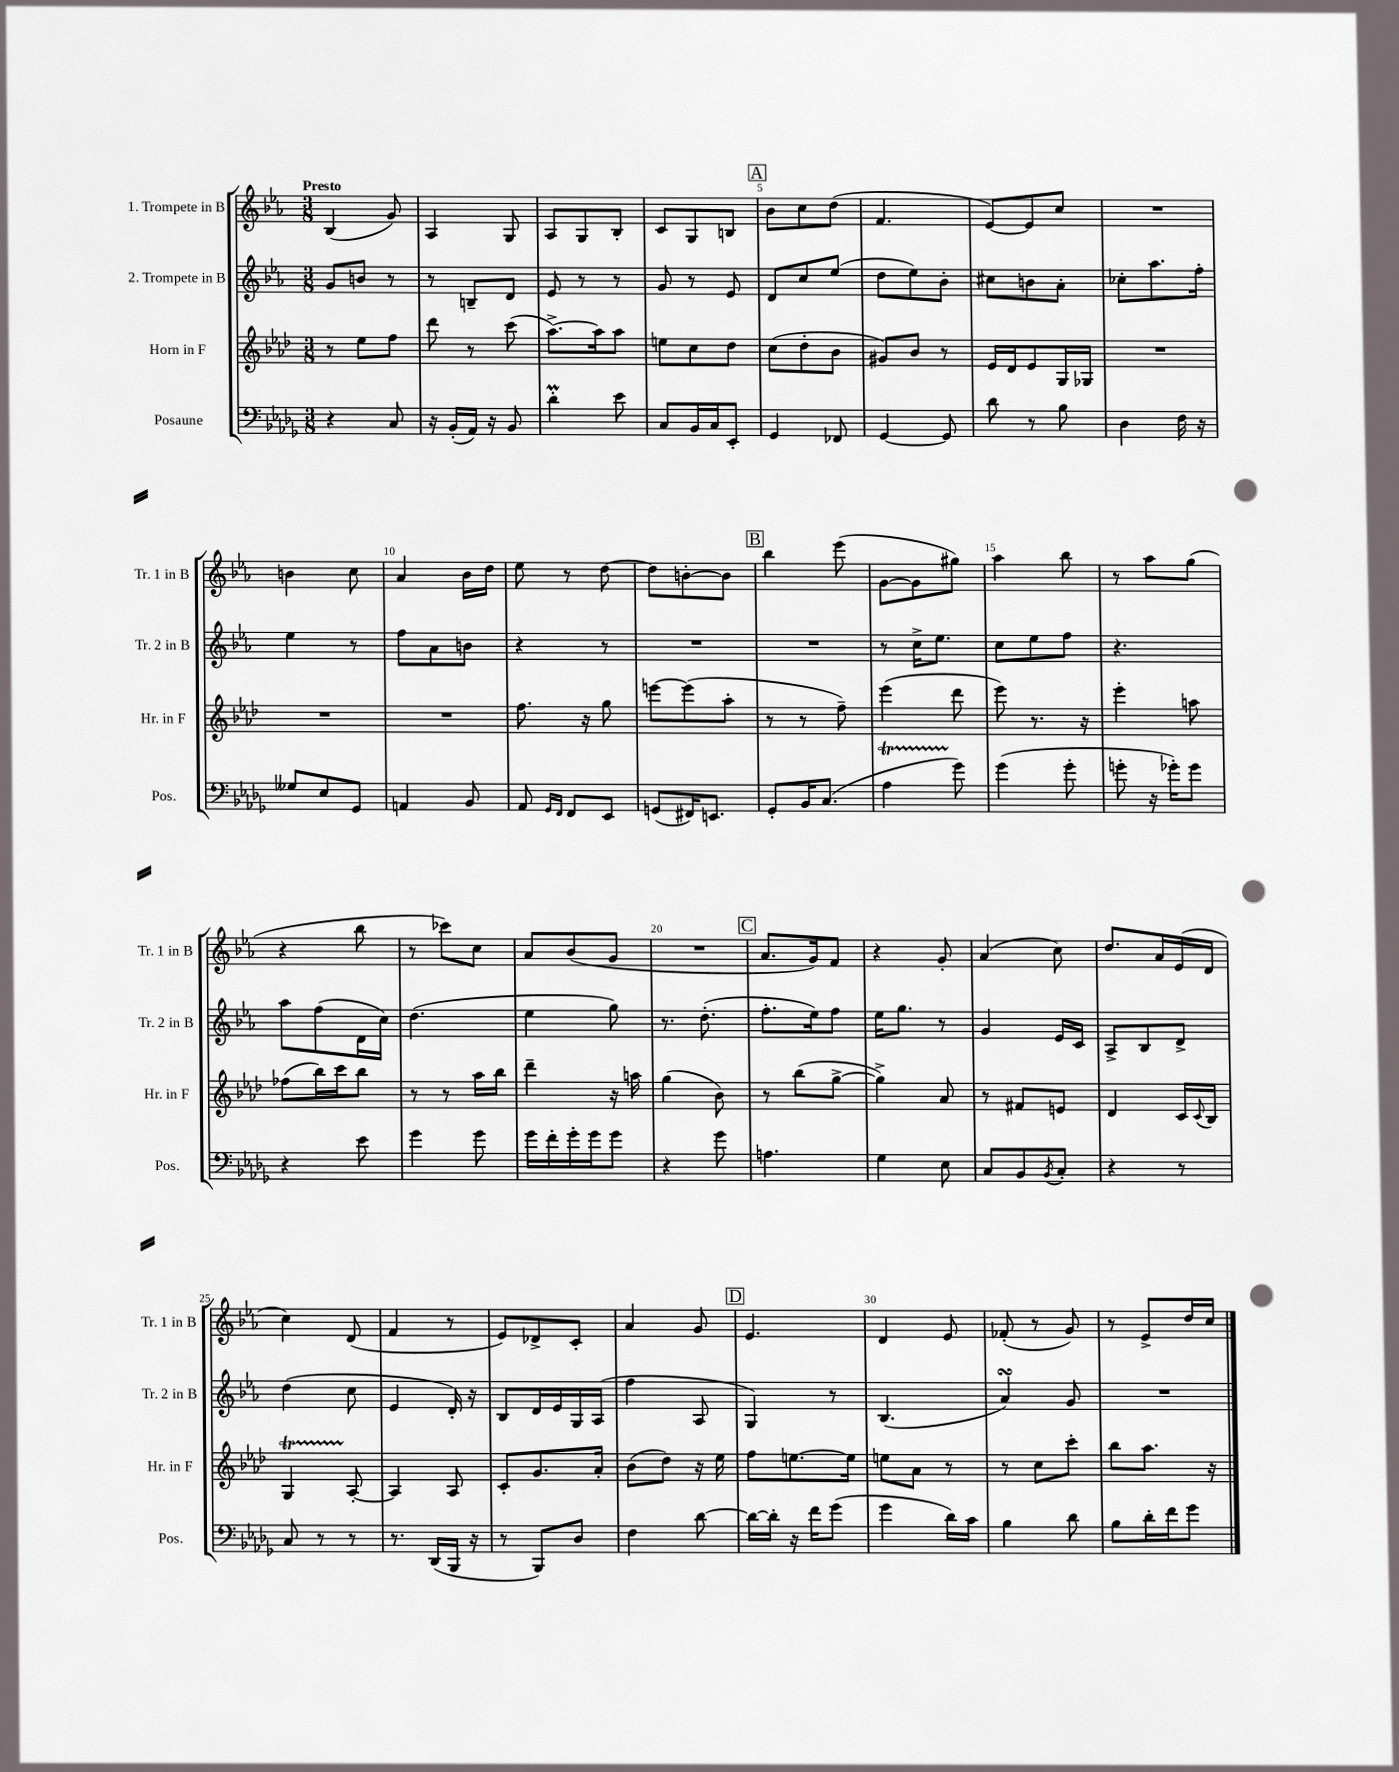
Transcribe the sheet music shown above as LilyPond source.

<<
\new StaffGroup <<
\new Staff = "s0" \with { instrumentName = "1. Trompete in B" shortInstrumentName = "Tr. 1 in B" } {
    \clef treble \key ees \major \numericTimeSignature \time 3/8 \tempo "Presto"
    bes4( g'8) |
    aes4 g8 |
    aes8 g8 bes8-. |
    c'8 g8 b8 |
    \mark \markup { \box "A" } bes'8 c''8 d''8( |
    f'4. |
    ees'8~) ees'8 c''8 |
    R4. |
    b'4 c''8 |
    aes'4 bes'16 d''16 |
    ees''8 r8 d''8~ |
    d''8 b'8~-. b'8 |
    \mark \markup { \box "B" } bes''4 ees'''8( |
    g'8~ g'8 gis''8) |
    aes''4 bes''8 |
    r8 aes''8 g''8( |
    r4 bes''8 |
    r8 ces'''8) c''8 |
    aes'8 bes'8( g'8 |
    R4. |
    \mark \markup { \box "C" } aes'8. g'16) f'8 |
    r4 g'8-. |
    aes'4( c''8) |
    d''8. aes'16 ees'16( d'16 |
    c''4) d'8( |
    f'4 r8 |
    ees'8) des'8-> c'8-. |
    aes'4 g'8 |
    \mark \markup { \box "D" } ees'4. |
    d'4 ees'8 |
    fes'8-.( r8 g'8) |
    r8 ees'8-> d''16 c''16 \bar "|." |
}
\new Staff = "s1" \with { instrumentName = "2. Trompete in B" shortInstrumentName = "Tr. 2 in B" } {
    \clef treble \key ees \major \numericTimeSignature \time 3/8
    g'8 b'8 r8 |
    r8 b8-- d'8 |
    ees'8 r8 r8 |
    g'8 r8 ees'8 |
    \mark \markup { \box "A" } d'8 c''8 ees''8( |
    d''8 ees''8) bes'8-. |
    cis''8 b'8 aes'8-. |
    ces''8-. aes''8. f''16-. |
    ees''4 r8 |
    f''8 aes'8 b'8 |
    r4 r8 |
    R4. |
    \mark \markup { \box "B" } R4. |
    r8 c''16-> ees''8. |
    c''8 ees''8 f''8 |
    r4. |
    aes''8 f''8( d'16 c''16) |
    d''4.( |
    ees''4 g''8) |
    r8. d''8.-.( |
    \mark \markup { \box "C" } f''8.-. ees''16) f''8 |
    ees''16 g''8. r8 |
    g'4 ees'16 c'16 |
    aes8-> bes8 d'8-> |
    d''4( c''8 |
    ees'4 d'16-.) r16 |
    bes8 d'16 ees'16 g16 aes16( |
    f''4 aes8 |
    \mark \markup { \box "D" } g4) r8 |
    bes4.( |
    aes'4\turn) g'8 |
    R4. \bar "|." |
}
\new Staff = "s2" \with { instrumentName = "Horn in F" shortInstrumentName = "Hr. in F" } {
    \clef treble \key aes \major \numericTimeSignature \time 3/8
    r8 ees''8 f''8 |
    des'''8 r8 c'''8( |
    aes''8.~->) aes''16 aes''8 |
    e''8 c''8 des''8 |
    \mark \markup { \box "A" } c''8( des''8-. bes'8 |
    gis'8) bes'8 r8 |
    ees'16 des'16 ees'8 g16 ges16 |
    R4. |
    R4. |
    R4. |
    f''8. r16 g''8 |
    e'''8~ e'''8( aes''8-. |
    \mark \markup { \box "B" } r8 r8 f''8--) |
    ees'''4( des'''8 |
    ees'''8) r8. r16 |
    ees'''4-. a''8 |
    fes''8( bes''16) c'''16 bes''8 |
    r8 r8 aes''16 bes''16 |
    des'''4-- r16 a''16 |
    g''4( bes'8) |
    \mark \markup { \box "C" } r8 bes''8( g''8~-> |
    g''4->) aes'8 |
    r8 fis'8 e'8 |
    des'4 c'16 \appoggiatura { c'8 } bes16 |
    g4\startTrillSpan aes8~-.\stopTrillSpan |
    aes4 aes8 |
    c'8-. g'8. aes'16-. |
    bes'8( des''8) r16 ees''16 |
    \mark \markup { \box "D" } f''8 e''8.~ e''16 |
    e''8 aes'8 r8 |
    r8 c''8 c'''8-. |
    bes''8 aes''8. r16 \bar "|." |
}
\new Staff = "s3" \with { instrumentName = "Posaune" shortInstrumentName = "Pos." } {
    \clef bass \key des \major \numericTimeSignature \time 3/8
    r4 c8 |
    r16 bes,16-.( aes,16) r16 bes,8 |
    des'4-.\prall ees'8 |
    c8 bes,16 c16 ees,8-. |
    \mark \markup { \box "A" } ges,4 fes,8 |
    ges,4~ ges,8 |
    des'8 r8 bes8 |
    des4 f16 r16 |
    geses8 ees8 ges,8 |
    a,4 bes,8 |
    aes,8 \grace { ges,16 f,16 } f,8 ees,8 |
    g,8( fis,16) e,8. |
    \mark \markup { \box "B" } ges,8-. bes,16 c8.( |
    aes4\startTrillSpan ges'8\stopTrillSpan) |
    ges'4( ges'8-. |
    g'8-. r16 ges'16-.) ges'8 |
    r4 ees'8 |
    ges'4 ges'8 |
    ges'16 f'16-. ges'16-. ges'16 ges'8 |
    r4 ges'8 |
    \mark \markup { \box "C" } a4. |
    ges4 ees8 |
    c8 bes,8 \acciaccatura { bes,8 } c8-. |
    r4 r8 |
    c8 r8 r8 |
    r8. des,16( bes,,16 r16 |
    r8 bes,,8) des8 |
    f4 des'8~ |
    \mark \markup { \box "D" } des'16~ des'16-. r16 f'16 ges'8( |
    ges'4 des'16) c'16 |
    bes4 des'8 |
    bes8 des'16-. f'16 ges'8 \bar "|." |
}
>>
>>
\layout { \context { \Score \override BarNumber.break-visibility = ##(#f #t #t) barNumberVisibility = #(every-nth-bar-number-visible 5) } }
